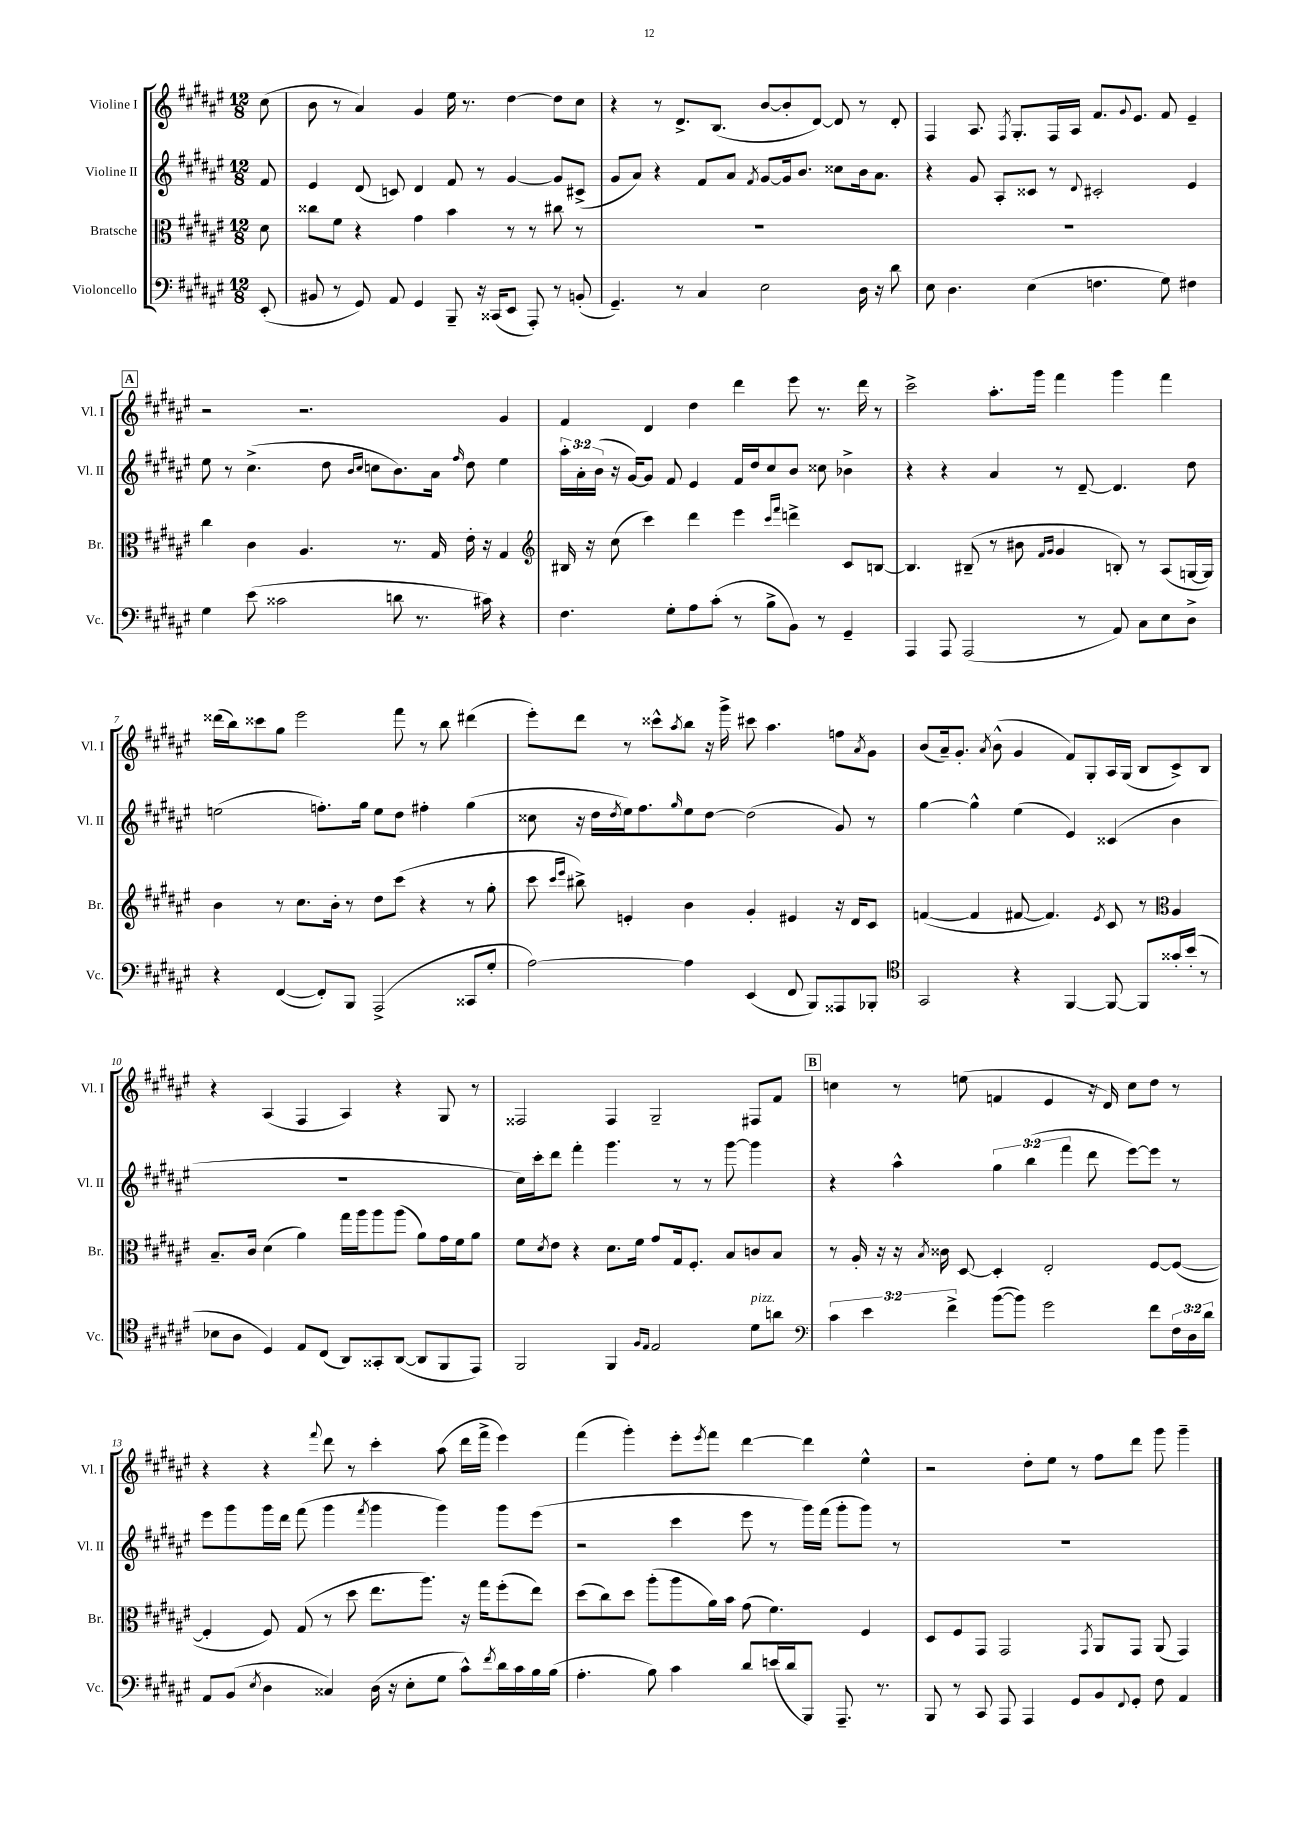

**kern	**kern	**kern	**kern
*part4	*part3	*part2	*part1
*staff4	*staff3	*staff2	*staff1
*I"Violoncello	*I"Bratsche	*I"Violine II	*I"Violine I
*I'Vc.	*I'Br.	*I'Vl. II	*I'Vl. I
*clefF4	*clefC3	*clefG2	*clefG2
*k[f#c#g#d#a#e#]	*k[f#c#g#d#a#e#]	*k[f#c#g#d#a#e#]	*k[f#c#g#d#a#e#]
*M12/8	*M12/8	*M12/8	*M12/8
=	=	=	=
(8EE#'/	8d#\	8f#/	(8cc#\
=1	=1	=1	=1
8BB#X/	8cc##X\L	4e#/	8b\
8r	8f#\J	.	8r
8GG#/)	4r	(8d#/	4a#/)
8AA#/	.	8cn/)	.
4GG#/	4g#\	4d#/	4g#/
8BBB~/	4b\	8f#/	16ee#\
.	.	.	8.r
16r	.	8r	.
(16CC##X/KL	.	.	.
8EE#/J	8r	[4g#/	[4dd#\
8AAA#'/)	8r	.	.
8r	8cc#X\	8g#/L]	8dd#\L]
(8BBn'/	8r	(8c#X^/J	8cc#\J
=2	=2	=2	=2
4.GG#~/)	1.r	8g#/L	4r
.	.	8a#/J)	.
.	.	4r	8r
8r	.	.	8.d#^/L
4C#/	.	8f#/L	.
.	.	.	(8.B/J
.	.	8a#/J	.
.	.	8qf#/	.
2E#\	.	[8g#/L	[8b/L
.	.	16g#/k]	8b'/]
.	.	8.b/J	.
.	.	.	[8d#/J)
.	.	8cc##X\L	8d#/]
16D#\	.	16b\k	8r
16r	.	8.a#\J	.
8d#\	.	.	8d#'/
=3	=3	=3	=3
8E#\	1.r	4r	4F#/
4.D#\	.	.	.
.	.	8g#/	8.A#/
.	.	8A#'/L	.
.	.	.	8qF#/
.	.	.	8.G#'/L
(4E#\	.	8c##X/J	.
.	.	8r	16F#/L
.	.	.	16A#/JJ
.	.	8qqd#/	.
4.Fn\	.	2c#X'/	8.f#/L
.	.	.	8qqg#/
.	.	.	8.e#/J
8G#\)	.	.	8f#/
4F#X\	.	4e#/	4e#~/
!!LO:LB:g=z
!!LO:REH:place=s1:t=A
=4	=4	=4	=4
4G#\	4cc#\	8ee#\	2r
.	.	8r	.
(8e#\	4c#\	(4.cc#^\	.
2c##X\	.	.	.
.	4.A#/	.	2.r
.	.	8dd#\	.
.	.	16qqb/LL	.
.	.	16qqcc#/JJ	.
.	.	8ccn\L	.
8dn\	8.r	8.b\)	.
8.r	.	.	.
.	16G#/	16a#\Jk	.
.	.	16qqff#/	.
.	16e#'\	8dd#\	.
16c#X\)	16r	.	.
4r	4G#/	4ee#\	4g#/
=5	=5	=5	=5
*	*clefG2	*	*
4.F#\	16B#X/	24aa#'\LL	4f#/
.	.	24a#'\	.
.	16r	.	.
.	.	(24b\JJ	.
.	(8cc#\	16r	.
.	.	[16g#/KL)	.
.	4ccc#\)	8g#/J]	4d#/
8G#'\L	.	8f#/	.
8A#\	4ddd#\	4e#/	4dd#\
(8c#'\J	.	.	.
8r	4eee#\	16f#/LL	4ddd#\
.	.	16dd#/J	.
8B^\L	.	8cc#/	.
.	16qqccc#/LL	.	.
.	16qqfff#/JJ	.	.
8BB\J)	4dddn^\	8b/J	8eee#\
8r	.	8cc##X\	8.r
4GG#~/	8c#/L	4b-X^\	.
.	.	.	16ddd#\
.	[8Bn/J	.	8r
=6	=6	=6	=6
4AAA#/	4.B/]	4r	2ccc#^\
8AAA#/	.	4r	.
(2AAA#/	(8B#X~/	.	.
.	8r	4a#/	8.aa#'\L
.	8b#X\	.	.
.	.	.	16ggg#\Jk
.	16qqf#/LL	.	.
.	16qqg#/JJ	.	.
.	4g#/	8r	4fff#\
8r	.	[8d#~/	.
8AA#/)	8Bn'/)	4.d#/]	4ggg#\
8C#\L	8r	.	.
8E#\	(8A#/L	.	4fff#\
8D#^\J	[16Gn/L	8dd#\	.
.	16G/JJ])	.	.
!!LO:LB:g=z
=7	=7	=7	=7
4r	4b\	(2een\	(16ddd##X\LL
.	.	.	16bb\J)
.	.	.	8ccc##X\
([4FF#/	8r	.	8gg#\J
.	8.cc#\L	.	2eee#\
8FF#'/L])	.	8.ffn'\L)	.
.	16b'\Jk	.	.
8BBB/J	8r	.	.
.	.	16gg#\Jk	.
(2AAA#^/	8dd#\L	8ee\L	.
.	(8ccc#\J	8dd#\J	8fff#\
.	4r	4ff#X'\	8r
.	.	.	8bb\
8CC##X/L	8r	(4gg#\	(4ddd#X\
8G#'/J	8gg#'\	.	.
=8	=8	=8	=8
[2A#\)	8ccc#\	8cc##X\	8eee#'\L)
.	16qqccc#/LL	.	.
.	16qqeee#/JJ	.	.
.	8bb#X^\)	16r	8ddd#\J
.	.	16dd#\LL	.
.	.	8qdd#/	.
.	4en'/	16ee#\J)	8r
.	.	8.ff#\	.
.	.	.	8ccc##X^^\L
.	.	16qqgg#/	8qaa#/
4A#\]	4b\	8ee#\	8bb\J
.	.	[8dd#\J	16r
.	.	.	16ggg#^\
(4EE#/	4g#'/	(2dd#\]	8ccc#X\
.	.	.	4.aa#\
8FF#/	4e#X/	.	.
8BBB/L)	.	.	.
8AAA##X/	16r	8g#/)	8ffn\L
.	16d#/KL	.	.
.	.	.	8qa#/
8BBB-X'/J	8c#/J	8r	8g#\J
=9	=9	=9	=9
*clefC4	*	*	*
2GG#/	([4fn/	[4gg#\	(8b/L
.	.	.	16a#~/k)
.	.	.	8.g#'/J
.	4f/]	4gg#^^\]	.
.	.	.	8qa#/
.	.	.	(8b^^\
4r	[8f#X/	(4ee#\	4g#/
.	4.f#/])	.	.
[4FF#/	.	4e#/)	8f#/L)
.	.	.	8G#'/
.	8qe#/	.	.
8FF#/_	8c#/	(4c##X/	16A#/L
.	.	.	(16G#/JJ
8FF#/L]	8r	.	8B/L
*	*clefC3	*	*
16g##X'/L	4A#/	4b\	8c#^/)
(16b'/JJ	.	.	.
8r	.	.	8B/J
!!LO:LB:g=z
=10	=10	=10	=10
8B-X\L	8.B~/L	1.r	4r
8A#\J	.	.	.
.	16c#/Jk	.	.
4D#/)	(4d#\	.	(4A#/
8E#/L	4a#\)	.	4F#/
(8C#/J	.	.	.
8AA#/L)	16gg#\LL	.	4A#/)
.	16aa#\J	.	.
8GG##X'/	8aa#\	.	.
([8AA#/J	(8aa#\J	.	4r
8AA#/L]	8a#\L)	.	.
8FF#/	16g#\L	.	8G#/
.	16f#\J	.	.
8EE#/J)	8a#\J	.	8r
=11	=11	=11	=11
2FF#/	8f#\L	16cc#\LL)	2F##X/
.	.	16ccc#'\J	.
.	8qd#/	.	.
.	8e#\J	8ddd#\J	.
.	4r	4fff#'\	.
4FF#/	8.d#\L	4.ggg#\	4F##/
.	16f#\Jk	.	.
16qqF#/LL	.	.	.
16qqE#/JJ	.	.	.
2E#/	8g#/L	.	2G#~/
.	16G#/k	8r	.
.	8.F#'/J	.	.
.	.	8r	.
.	8B/L	[8ggg#\	.
!LO:TX:a:i:t=pizz.	!	!	!
8d#\L	8cn/	4ggg#\]	8F#X/L
8an\J	8B/J	.	8f#/J
!!LO:REH:place=s1:t=B
=12	=12	=12	=12
*clefF4	*	*	*
6c#\	8r	4r	4ccn\
.	16A#'/	.	.
6e#\	.	.	.
.	16r	.	.
.	16r	4aa#^^\	8r
.	8qB/	.	.
.	16c##X\	.	.
6f#^\	.	.	.
.	[8D#/	.	(8een\
([8b\L	4D#'/]	6gg#\	4fn/
8b\J])	.	.	.
.	.	(6bb\	.
2g#\	2E#'/	.	4e#/
.	.	6fff#\	.
.	.	8ddd#\	16r
.	.	.	16d#/)
.	.	[8eee#\L)	8cc\L
8f#\L	[8F#/L	8eee#\J]	8dd#\J
24F#\L	(8F#/J_	8r	8r
24D#\	.	.	.
24d#\JJ	.	.	.
!!LO:LB:g=z
=13	=13	=13	=13
8AA#/L	4F#'/]	8eee#\L	4r
(8BB/J	.	8ggg#\	.
8qE#/	.	.	.
4D#\	8F#/)	16ggg#\L	4r
.	.	16ddd#\JJ	.
.	(8G#/	(8fff#\	.
.	.	.	8qqfff#/
4C##X/)	8r	4ggg#\	8ddd#\
.	8dd#\	.	8r
.	.	8qfff#/	.
(16D#\	8.ee#\L	4ggg#\	4ccc#'\
16r	.	.	.
8E#'\L	.	.	.
.	8.aa#\J)	.	.
8G#\J	.	4ggg#\)	(8aa#\
8c#^^\L)	16r	.	16ddd#\LL
.	16gg#\KL	.	16fff#^\JJ
8qf#/	.	.	.
16d#\L	(8ff#'\	8ggg#\L	4eee#\)
16c#\	.	.	.
16B\	8ee#\J)	(8eee#\J	.
(16B\JJ	.	.	.
=14	=14	=14	=14
4.A#'\	(8dd#\L	2r	(4fff#\
.	8cc#\)	.	.
.	8dd#\J	.	4ggg#'\)
8B\)	(8aa#'\L	.	.
4c#\	8aa#\	4ccc#\	8eee#'\L
.	.	.	8qeee#/
.	16a#\L)	.	8fff#\J
.	16b\JJ	.	.
8d#/L	(8g#\	8eee#\	[4ddd#\
(16en/L	4.f#\)	8r	.
16d#/J	.	.	.
8BBB/J)	.	16ggg#\LL)	4ddd#\]
.	.	(16fff#\JJ	.
8.AAA#~/	.	8ggg#'\L	.
.	4F#/	8ggg#\J)	4ee#^^\
8.r	.	.	.
.	.	8r	.
=15	=15	=15	=15
8BBB/	8D#/L	1.r	2r
8r	8F#/	.	.
8CC#/	8GG#/J	.	.
8AAA#/	2GG#/	.	.
4AAA#/	.	.	8dd#'\L
.	.	.	8ee#\J
8GG#/L	.	.	8r
.	8qGG#/	.	.
8BB/	8AA#/L	.	8ff#\L
8qqFF#/	.	.	.
8GG#'/J	8GG#/J	.	8ddd#\J
8F#\	(8AA#/	.	8ggg#\
4AA#/	4GG#/)	.	4ggg#~\
==	==	==	==
*-	*-	*-	*-
